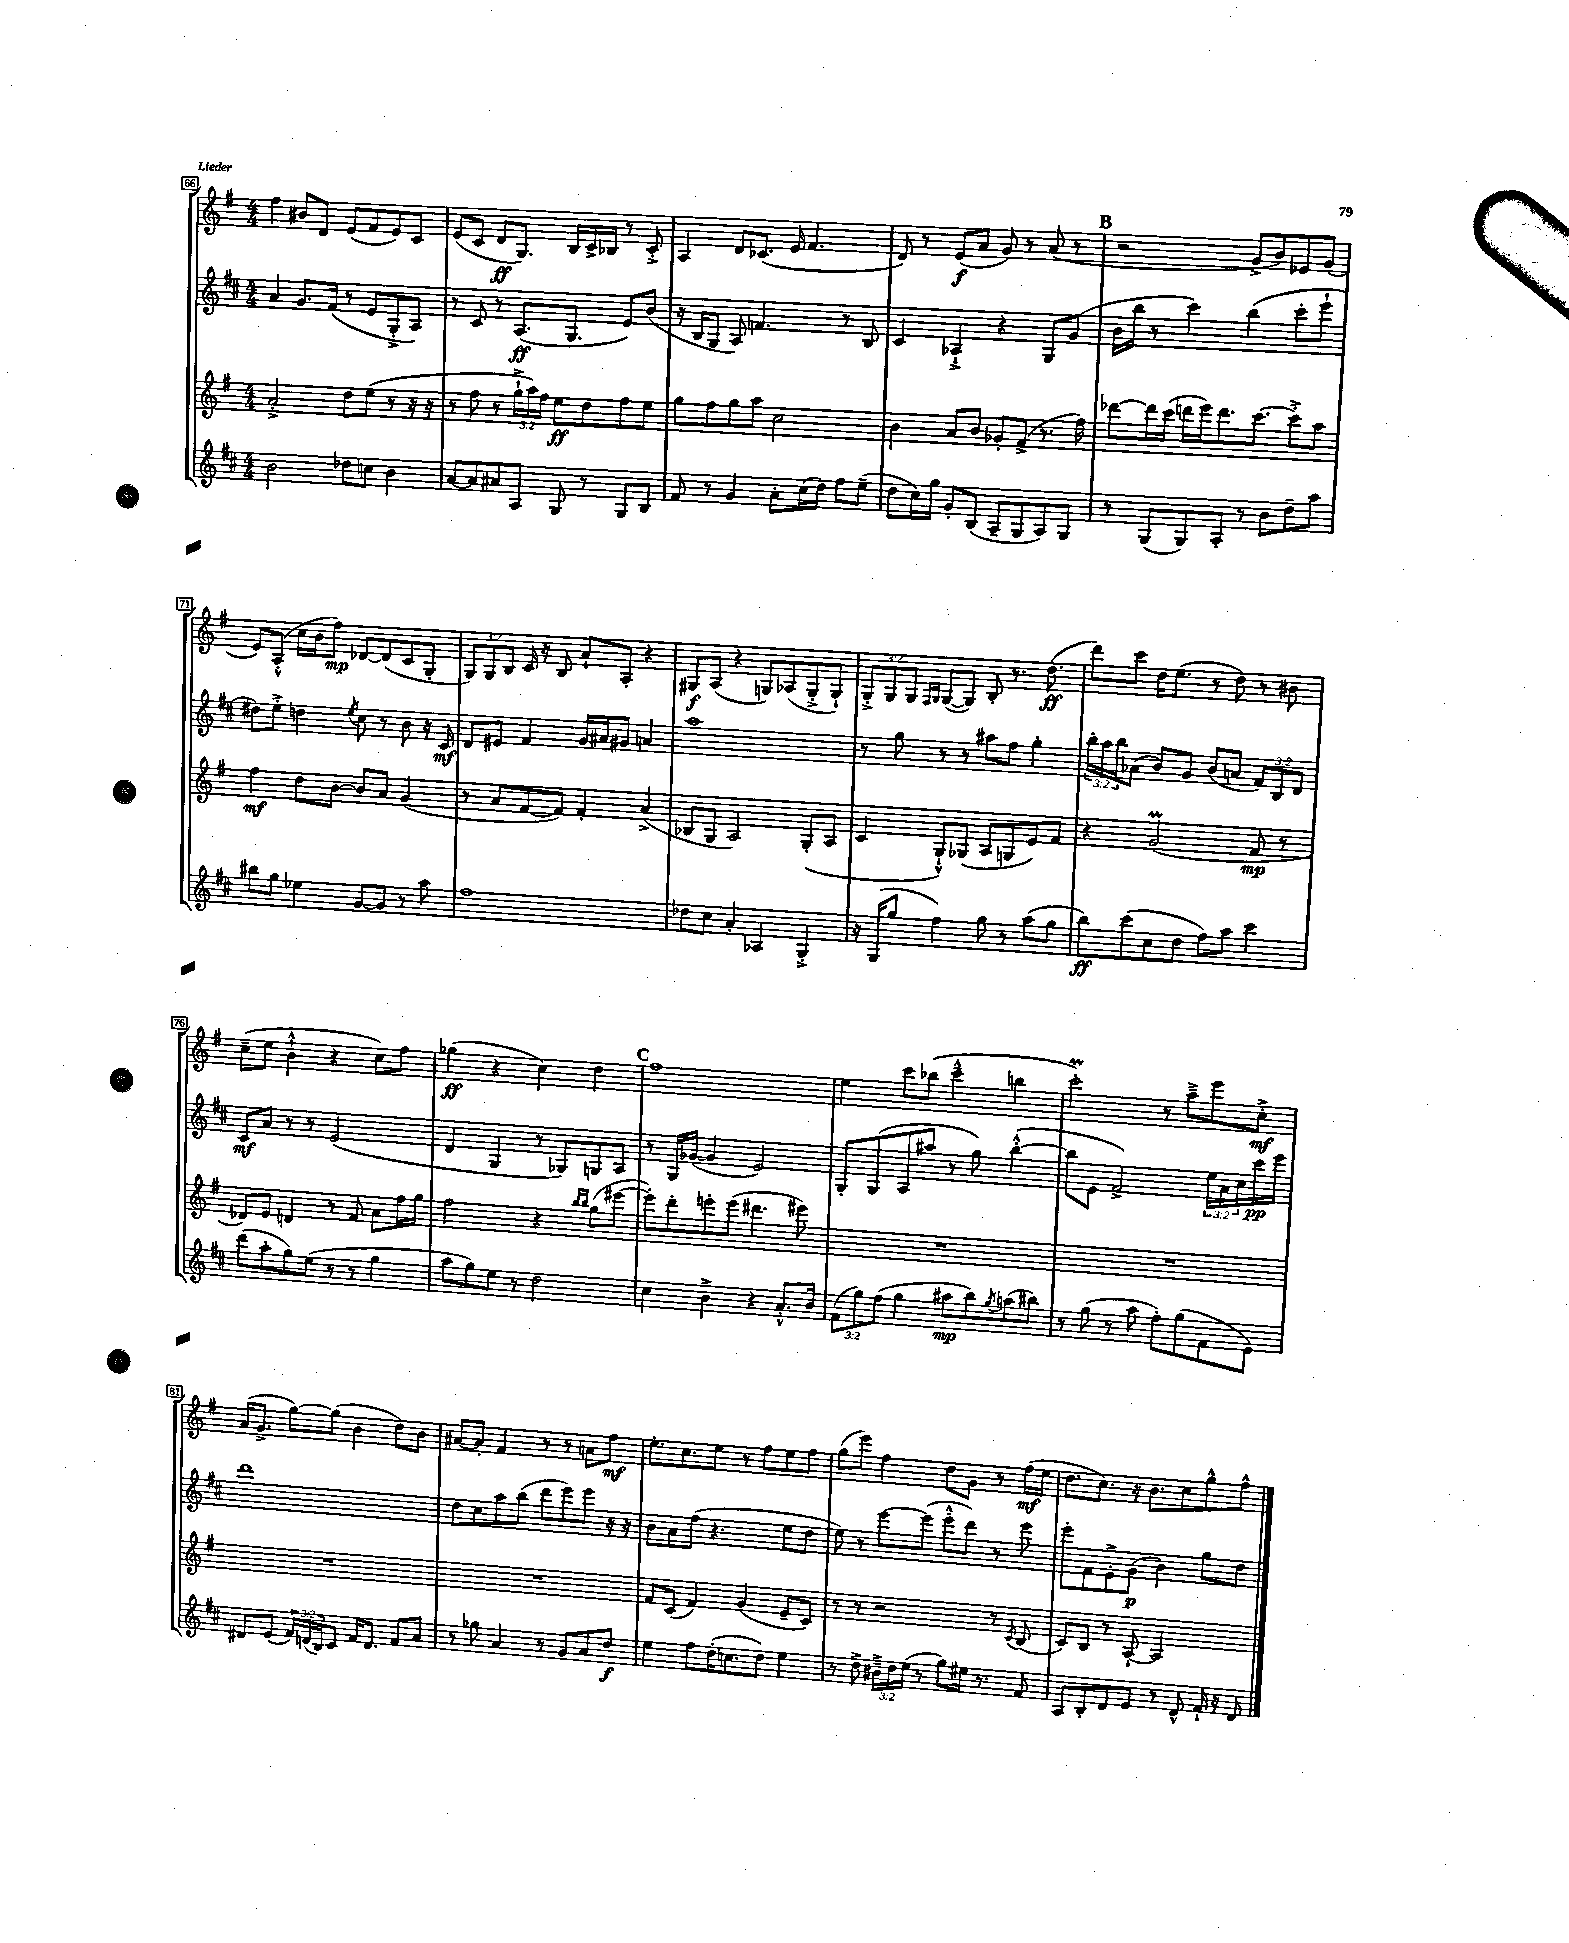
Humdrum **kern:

**kern	**dynam	**kern	**dynam	**kern	**dynam	**kern	**dynam
*part4	*part4	*part3	*part3	*part2	*part2	*part1	*part1
*staff4	*staff4	*staff3	*staff3	*staff2	*staff2	*staff1	*staff1
*clefG2	*	*clefG2	*	*clefG2	*	*clefG2	*
*k[f#c#]	*	*k[f#]	*	*k[f#c#]	*	*k[f#]	*
*M4/4	*	*M4/4	*	*M4/4	*	*M4/4	*
=66	=66	=66	=66	=66	=66	=66	=66
2b\	.	2a'^/	.	4a/	.	4ff#\	.
.	.	.	.	8.g/L	.	8b#X/L	.
.	.	.	.	.	.	8d/J	.
.	.	.	.	(16f#/Jk	.	.	.
8dd-X\L	.	8dd\L	.	8r	.	(8e/L	.
8ccn\J	.	(8ee\J	.	8e/L	.	8f#/	.
4b\	.	8r	.	8G'^/	.	8e/)	.
.	.	16r	.	8A/J)	.	8c/J	.
.	.	16r	.	.	.	.	.
=67	=67	=67	=67	=67	=67	=67	=67
[8a/L	.	8r	.	8r	.	(8e/L	.
8a/]	.	8ff#\	.	8c#/	.	8c/J	.
8a#X/	.	8r	.	8r	.	8d/L	ff
8A/J	.	24gg`^\LL	.	(8.A/L	ff	8.G/J)	.
.	.	24aa\)	.	.	.	.	.
.	.	24ff#\JJ	.	.	.	.	.
8G/	.	8ee\L	ff	.	.	.	.
.	.	.	.	8.G/J	.	16B/LL	.
8r	.	8dd\	.	.	.	16c^/	.
.	.	.	.	.	.	16B-X/JJ	.
8G/L	.	8ff#\	.	8e/L)	.	8r	.
8B/J	.	8ee\J	.	(8b/J	.	8c'^/	.
=68	=68	=68	=68	=68	=68	=68	=68
8f#/	.	8gg\L	.	16r	.	4A/	.
.	.	.	.	16B/KL	.	.	.
8r	.	8ff#\	.	8G/J	.	.	.
4g/	.	8gg\	.	8A/)	.	8d/L	.
.	.	8aa\J	.	4.fn/	.	(8.c-X/J	.
8a'\L	.	2cc\	.	.	.	.	.
.	.	.	.	.	.	16e/	.
(16cc#\L	.	.	.	.	.	4.f#/	.
16dd\JJ)	.	.	.	.	.	.	.
8ff#\L	.	.	.	8r	.	.	.
(8ee~\J	.	.	.	8B/	.	.	.
=69	=69	=69	=69	=69	=69	=69	=69
8dd\L	.	4b\	.	4c#/	.	8d/)	.
16cc#\L)	.	.	.	.	.	8r	.
16gg\JJ	.	.	.	.	.	.	.
8g'/L	.	8a/L	.	4A-X`^/	.	(8e/L	f
(8B/J	.	8b/J	.	.	.	8a/J	.
8A~/L	.	8g-X'/L	.	4r	.	8g/)	.
8G/	.	(8f#^/J	.	.	.	8r	.
8A/)	.	8.r	.	8G/L	.	(8a/	.
8G/J	.	.	.	(8g/J	.	8r	.
.	.	16ff#\)	.	.	.	.	.
!!LO:REH:place=s1:t=B
=70	=70	=70	=70	=70	=70	=70	=70
8r	.	[8ddd-X\L	.	16b\LL	.	2r	.
.	.	.	.	16bb\JJ	.	.	.
(8G/L	.	16ddd-\L]	.	8r	.	.	.
.	.	(16ccc\JJ	.	.	.	.	.
8G/)	.	16dddn\LL	.	4ccc#\)	.	.	.
.	.	16eee\J)	.	.	.	.	.
8A'/J	.	8.ddd\	.	.	.	.	.
8r	.	.	.	(4bb\	.	8g^/L	.
.	.	[8.ccc\J	.	.	.	.	.
8b\L	.	.	.	.	.	8b/)	.
8dd~\	.	8ccc'^\L]	.	8ccc#'\L	.	8e-X/	.
8aa\J	.	8aa\J	.	8eee`\J	.	(8g/J	.
!!LO:LB:g=z
=71	=71	=71	=71	=71	=71	=71	=71
8bb#X\L	.	4ff#\	mf	8dd#X\L)	.	8e/L)	.
8gg\J	.	.	.	8ee'^\J	.	(8A'^^/J	.
4ee-X\	.	8dd\L	.	4ddn\	.	16cc\LL	.
.	.	.	.	.	.	16b\J	.
.	.	[8b\J	.	.	.	8ff#\J)	mp
.	.	.	.	8qee/	.	.	.
[8g/L	.	8b/L]	.	8cc#\	.	[8d-X/L	.
8g/J]	.	8a/J	.	8r	.	(8d-/]	.
8r	.	(4g/	.	8b\	.	8c/	.
8aa\	.	.	.	16r	.	8G'/J	.
.	.	.	.	16c#/	mf	.	.
=72	=72	=72	=72	=72	=72	=72	=72
1ff#	.	8r	.	8d/L	.	12G/L)	.
.	.	.	.	.	.	12G/	.
.	.	8a/L	.	8e#X/J	.	.	.
.	.	.	.	.	.	12B/J	.
.	.	[8f#/	.	4f#/	.	16c/	.
.	.	.	.	.	.	16r	.
.	.	8f#/J])	.	.	.	8B/	.
.	.	4f#'/	.	16g/LL	.	8a`/L	.
.	.	.	.	16a#X/J	.	.	.
.	.	.	.	8g#X/J	.	8A'/J	.
.	.	(4a^/	.	4an/	.	4r	.
=73	=73	=73	=73	=73	=73	=73	=73
8dd-X\L	.	8B-X/L	.	1aa	.	8G#X/L	f
8cc#\J	.	8G/J	.	.	.	(8A/J	.
4a'/	.	2A/)	.	.	.	4r	.
4A-X/	.	.	.	.	.	8Gn/L)	.
.	.	.	.	.	.	(8A-X/	.
4G'^/	.	(8G'/L	.	.	.	8G'^/	.
.	.	8A/J	.	.	.	8G`/J)	.
=74	=74	=74	=74	=74	=74	=74	=74
16r	.	4c/	.	8r	.	12G'^/L	.
(16G/KL	.	.	.	.	.	.	.
.	.	.	.	.	.	12G/	.
8gg/J	.	.	.	8gg\	.	.	.
.	.	.	.	.	.	12G/J	.
.	.	.	.	.	.	16qqF#/LL	.
.	.	.	.	.	.	16qqG/JJ	.
4ff#\)	.	8G`^^/L)	.	8r	.	([8G/L	.
.	.	(8G-X/J	.	8r	.	8G/J])	.
8gg\	.	8A/L	.	8aa#X\L	.	8B'/	.
8r	.	8Gn/	.	8ff#\J	.	8.r	.
(8aa\L	.	8e/)	.	4gg'\	.	.	.
.	.	.	.	.	.	(8.dd\	ff
8gg\J	.	8f#/J	.	.	.	.	.
=75	=75	=75	=75	=75	=75	=75	=75
8bb\L)	ff	4r	.	24bb'\LL	.	8ddd\L)	.
.	.	.	.	24aa\	.	.	.
.	.	.	.	24bb\J	.	.	.
(8ccc#\	.	.	.	(8a-X\J	.	8ccc\J	.
8cc#\	.	(2gM/	.	8b/L)	.	16dd\KL	.
.	.	.	.	.	.	(8.ee\J	.
8dd\J	.	.	.	8g/J	.	.	.
8ff#\L)	.	.	.	(8b/L	.	8r	.
8aa\J	.	.	.	8an/J	.	8dd\)	.
4ccc#\	.	8f#/	mp	12f#/L)	.	8r	.
.	.	.	.	12B/	.	.	.
.	.	8r	.	.	.	8b#X\	.
.	.	.	.	12d/J	.	.	.
!!LO:LB:g=z
=76	=76	=76	=76	=76	=76	=76	=76
(8ddd\L	.	8d-X/L)	.	8c#/L	mf	(8cc~\L	.
8aa'\	.	8e/J	.	8a/J	.	8ee\J	.
8gg\)	.	4dn/	.	8r	.	4b`^^\	.
(8ee\J	.	.	.	8r	.	.	.
8r	.	8r	.	(2e/	.	4r	.
8r	.	8f#/	.	.	.	.	.
4gg\	.	8a\L	.	.	.	8cc\L)	.
.	.	16ff#\L	.	.	.	8ff#\J	.
.	.	16gg\JJ	.	.	.	.	.
=77	=77	=77	=77	=77	=77	=77	=77
8aa\L	.	2ff#\	.	4d/	.	(4gg-X\	ff
8gg\)	.	.	.	.	.	.	.
8ee\J	.	.	.	4G/	.	4r	.
8r	.	.	.	.	.	.	.
2dd\	.	4r	.	8r	.	4cc\)	.
.	.	.	.	8G-X/L)	.	.	.
.	.	16qqbb/LL	.	.	.	.	.
.	.	16qqbb/JJ	.	.	.	.	.
.	.	(8gg\L	.	8Gn/	.	4dd\	.
.	.	[8eee#X\J	.	8A/J	.	.	.
!!LO:REH:place=s1:t=C
=78	=78	=78	=78	=78	=78	=78	=78
4cc#\	.	8eee#'\L])	.	8r	.	1ff#	.
.	.	8ddd'\	.	16G/LL	.	.	.
.	.	.	.	([16g-X/JJ	.	.	.
4b^\	.	8eeen'\	.	4g-/]	.	.	.
.	.	(8eee\J	.	.	.	.	.
4r	.	4.ddd#X\	.	2e/)	.	.	.
8.a'^^/L	.	.	.	.	.	.	.
.	.	8eee#X\)	.	.	.	.	.
16b/Jk	.	.	.	.	.	.	.
=79	=79	=79	=79	=79	=79	=79	=79
(12f#\L	.	1r	.	8G'/L	.	4ee\	.
12gg\)	.	.	.	.	.	.	.
.	.	.	.	(8G/	.	.	.
(12ff#\J	.	.	.	.	.	.	.
4gg\	.	.	.	8A/	.	8ccc\L	.
.	.	.	.	8aa#X/J	.	(8bb-X\J	.
8aa#X\L	mp	.	.	8r	.	4ccc~^^\	.
8bb\)	.	.	.	8gg\)	.	.	.
8qgg/	.	.	.	.	.	.	.
(8aan\	.	.	.	([4bb'^^\	.	4bbn\	.
8bb#X\J)	.	.	.	.	.	.	.
=80	=80	=80	=80	=80	=80	=80	=80
8r	.	1r	.	8bb\L]	.	2cccM'\)	.
(8gg\	.	.	.	8e\J	.	.	.
8r	.	.	.	2f#^/)	.	.	.
8aa\	.	.	.	.	.	.	.
8ff#'\L)	.	.	.	.	.	8r	.
(8gg\	.	.	.	.	.	8aa~^\L	.
8f#\	.	.	.	24ee\LL	.	8eee\	.
.	.	.	.	24a\	.	.	.
.	.	.	.	24cc#\	.	.	.
8e\J)	.	.	.	16ccc#\	pp	8cc'^\J	mf
.	.	.	.	16eee\JJ	.	.	.
!!LO:LB:g=z
=81	=81	=81	=81	=81	=81	=81	=81
8d#X/L	.	1r	.	1ddd	.	(16a/KL	.
.	.	.	.	.	.	8.g^/J	.
(8e/J	.	.	.	.	.	.	.
24f#/LL)	.	.	.	.	.	[8gg\L)	.
(24dn/	.	.	.	.	.	.	.
24B/J)	.	.	.	.	.	.	.
8c#/J	.	.	.	.	.	(8gg\J]	.
16f#/KL	.	.	.	.	.	4b\	.
8.d/J	.	.	.	.	.	.	.
8f#/L	.	.	.	.	.	8dd\L)	.
8a/J	.	.	.	.	.	8b\J	.
=82	=82	=82	=82	=82	=82	=82	=82
8r	.	1r	.	8dd\L	.	[8a#X/L	.
8gg-X\	.	.	.	8cc#\	.	8a#'/J]	.
4a/	.	.	.	8aa\	.	4f#/	.
.	.	.	.	(8bb\J	.	.	.
8r	.	.	.	8ddd\L	.	8r	.
8g/L	.	.	.	8eee\)	.	8r	.
8a/	.	.	.	8eee\J	.	8an\L	.
8dd/J	f	.	.	16r	.	8ff#\J	mf
.	.	.	.	16r	.	.	.
=83	=83	=83	=83	=83	=83	=83	=83
4ee\	.	8f#/L	.	8b\L	.	8.ee'\L	.
.	.	(8c/J	.	8a\	.	.	.
.	.	.	.	.	.	8.cc\	.
8ff#\L	.	4f#/)	.	(8ff#\J	.	.	.
(16dd'\K	.	.	.	4.r	.	8ee\J	.
8.ccn\	.	.	.	.	.	.	.
.	.	(4g/	.	.	.	8r	.
8dd\J)	.	.	.	.	.	8ff#\L	.
4ee\	.	8e~/L	.	8ee\L	.	8ee\	.
.	.	8c/J)	.	8dd\J	.	8ff#\J	.
=84	=84	=84	=84	=84	=84	=84	=84
8r	.	8r	.	8ee\)	.	(8gg\L	.
8dd^\	.	8r	.	8r	.	8eee\J)	.
24b#X~^\LL	.	2r	.	[8eee\L	.	4ff#\	.
24dd\	.	.	.	.	.	.	.
(24ee\JJ	.	.	.	.	.	.	.
8r	.	.	.	(8eee\J]	.	.	.
8gg\L)	.	.	.	8eee'^^\L	.	8dd\L	.
16ee#X\Jk	.	.	.	8ddd\J)	.	8g\J	.
8.r	.	.	.	.	.	.	.
.	.	8r	.	8r	.	8r	.
.	.	8qc/	.	.	.	.	.
8f#/	.	(8B/	.	8eee\	.	(16ff#\LL	mf
.	.	.	.	.	.	16ee\JJ	.
=85	=85	=85	=85	=85	=85	=85	=85
8A/L	.	8c/L)	.	8eee'\L	.	8.dd\L	.
8B'/	.	8B/J	.	8f#\	.	.	.
.	.	.	.	.	.	8.cc\J)	.
8d/	.	8r	.	8e'^\	.	.	.
8e/J	.	[8A`/	.	(8g\J	p	16r	.
.	.	.	.	.	.	8.b\L	.
8r	.	2A/]	.	4b\)	.	.	.
8d^^/	.	.	.	.	.	8cc\	.
16f#`/	.	.	.	8gg\L	.	8gg^^\	.
16r	.	.	.	.	.	.	.
8d/	.	.	.	8dd\J	.	8ff#^^\J	.
==	==	==	==	==	==	==	==
*-	*-	*-	*-	*-	*-	*-	*-
